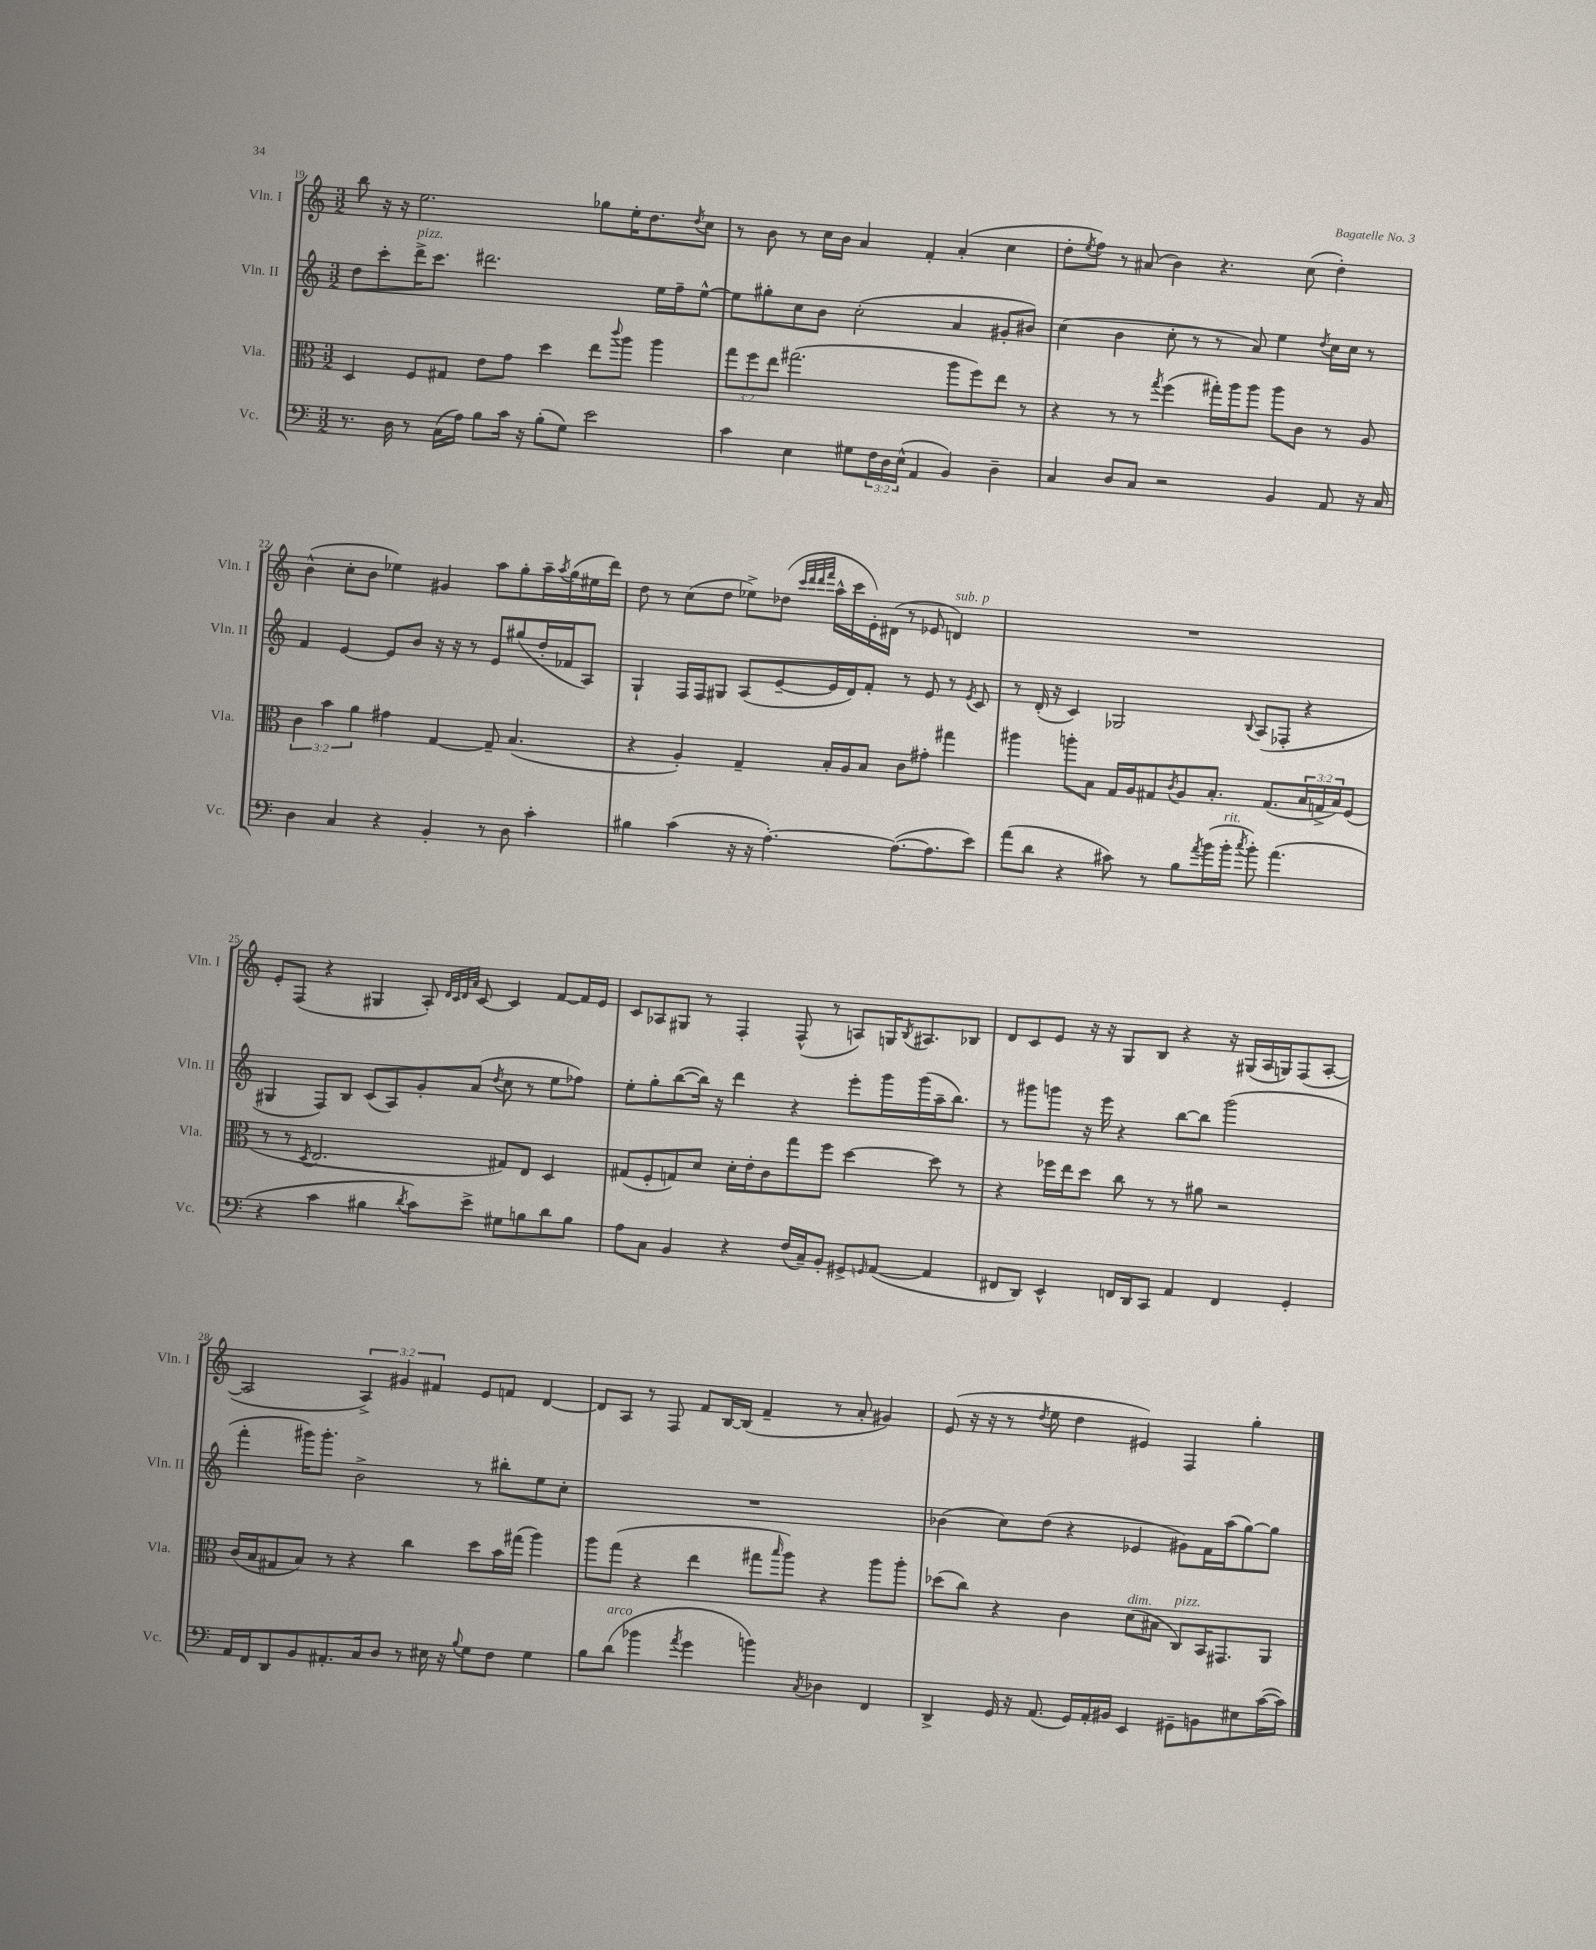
<<
\new StaffGroup <<
\new Staff = "s0" \with { instrumentName = "Vln. I" shortInstrumentName = "Vln. I" } {
    \clef treble \key c \major \numericTimeSignature \time 3/2 \override Staff.TupletNumber.text = #tuplet-number::calc-fraction-text
    b''8 r16 r16 e''2. ges''8 e''16-. d''8. \acciaccatura { d''8 } c''8 |
    r8 b'8 r8 c''16 b'16 a'4 f'4-. a'4-.( c''4 |
    d''8-. \acciaccatura { e''8 } f''8) r8 ais'8( b'4) r4. c''8( d''4-.) |
    b'4-^( c''8-. b'8 ees''4) gis'4 a''8 g''8-. a''16-- \acciaccatura { a''8 } g''16( eis''16 d'''16) |
    d''8 r8 c''8( d''8 ees''8->) des''8( \grace { c'''32 d'''32 d'''32 f'''32 } a''16-^ c'''16 e'16-.) dis'16( r8 ees'8 d'4^\markup { \italic "sub. p" }) |
    R1. |
    e'8-. f8( r4 gis4 a8-.) \grace { d'32 c'32 d'32 a'32 } c'8~ c'4 f'8~ f'16 e'16 |
    c'8 aes8 gis8 r8 f4-. f8-^( r8 a8) g16 \acciaccatura { b8 } ais8. bes8 |
    d'8 c'8 e'8 r16 r16 g8 b8 r4 r16 gis16( a16 g16) f8( a8~-. |
    a2 \tuplet 3/2 { a4->) gis'4 fis'4 } e'8 f'8 d'4~ |
    d'8 a8 r8 f8 f'8 b16~ b16( f'4-- r8 a'8-. gis'4) |
    e'8( r16 r16 r8 \acciaccatura { d''8 } e''8 d''4 eis'4) f4 g''4-. \bar "|." |
}
\new Staff = "s1" \with { instrumentName = "Vln. II" shortInstrumentName = "Vln. II" } {
    \clef treble \key c \major \numericTimeSignature \time 3/2
    d''8 c'''8-. d'''16->^\markup { \italic "pizz." } c'''8. dis'''2. e''16 f''16-- e''8~-^ |
    e''8 gis''8-. c''8 b'8 c''2-.( a'4 gis'8-. bis'8) |
    c''4( b'4 c''8-. r8 r8 a'8) e''4 \acciaccatura { d''8 } c''16 c''16 r8 |
    f'4 e'4~ e'8 b'8 r16 r16 r8 e'8 gis''8( d''16-. fes'16 a8) |
    g4-! f16 f16 gis8 a8( e'8~-- e'16 d'16) f'8-. r8 e'8 r8 \acciaccatura { e'8 } c'8 |
    r8 d'16-.( r16 c'4) ges2 \appoggiatura { b8 } a8( fes8-. r4 |
    gis4 f8) b8 c'8( a8) g'8-. a'8( \acciaccatura { d''8 } c''8 r8 e''8 fes''8) |
    e''8-. g''8-. b''8~( b''16) r16 d'''4 r4 e'''8-. g'''16 g'''16( a''16-- b''8.) |
    r8 gis'''8 g'''8 r16 e'''16 r4 b''8~ b''8 g'''2( |
    f'''4-. gis'''16) gis'''8.-. b'2-> r8 bis''8-. e''8 c''8-. |
    R1. |
    bes'4( c''8) d''8( r4 ees'4 gis'8) f'16 a''16( g''8~) g''8 \bar "|." |
}
\new Staff = "s2" \with { instrumentName = "Vla." shortInstrumentName = "Vla." } {
    \clef alto \key c \major \numericTimeSignature \time 3/2 \override Staff.TupletNumber.text = #tuplet-number::calc-fraction-text
    d4 f8 gis8 e'8 g'8 d''4 e''8 \appoggiatura { c'''8 } a''8 a''4 |
    \tuplet 3/2 { g''8 f''8 e''8 } gis''2.( a''8 f''8) e''8 r8 |
    r4 r8 r8 \acciaccatura { g''8 } f''4( gis''16-.) a''16 a''8 a''8 c'8 r8 a8 |
    \tuplet 3/2 { c'4 b'4 a'4 } gis'4 g4~ g8-- b4.( |
    r4 a4-.) g4-- b16-. a16 b8 c'8 gis'8-. gis''4 |
    ais''4 a''8-. b8 g16 a16 gis8 \acciaccatura { c'8 } a8 b8.-. gis8.( \tuplet 3/2 { b16 g16-> b16) } f8( |
    r8 r8 \acciaccatura { d8 } e2. gis8) e8 d4 |
    gis8( f8-. g8) d'8 d'16-. e'16-. c'8 g''8 f''8 d''4~ d''8 r8 |
    r4 fes''16 e''16 d''8 c''8 r8 r8 ais'8 r2 |
    c'16( b16 gis8 b8) r8 r4 c''4 d''8 b'16 gis''16( a''4) |
    a''8 g''8( r4 e''4 gis''8 \grace { b''16 } a''8) r4 a''8 a''8-. |
    des''8( c''8) r4 c'4 d'8^\markup { \italic "dim." }( bis8 c8^\markup { \italic "pizz." }) b,16 gis,8. a,8 \bar "|." |
}
\new Staff = "s3" \with { instrumentName = "Vc." shortInstrumentName = "Vc." } {
    \clef bass \key c \major \numericTimeSignature \time 3/2 \override Staff.TupletNumber.text = #tuplet-number::calc-fraction-text
    r8. d16 r8 c16( a16) b8 c'16 r16 b8-.( g8) e'2 |
    c'4 e4 gis8 \tuplet 3/2 { f16 d16 e16-^( } a,4 b,4) d4-- |
    c4 d8 c8 r2 b,4 a,8 r16 c16 |
    d4 c4 r4 b,4-. r8 d8 c'4-. |
    bis4 c'4( r16 r16 a4.~-.) a8.~( a8. e'8) |
    a'8( d'8 r4 cis'8) r8 b8 \acciaccatura { a'8 } b'16( b'16-.^\markup { \italic "rit." } \acciaccatura { c''8 } b'8-.) a'4.( |
    r4 c'4 bis4 \acciaccatura { d'8 } c'8) e'8-> gis8 b8 d'8 b8 |
    a8 c8 b,4 r4 f16( c16--) b,8-. gis,8-> \grace { g,16 } a,8~( a,4 |
    fis,8 d,8) e,4-^ f,16 d,16 c,8 a,4 f,4 g,4-. |
    a,16 f,16 d,8 b,8 ais,8.-. c16 d8 r8 eis16 r16 \appoggiatura { b8 } g8 f8 g4 |
    b8 d'8^\markup { \italic "arco" }( bes'4 \acciaccatura { a'8 } g'4 b'4) \acciaccatura { c8 } des4 f,4 |
    d,4-> g,16 r16 a,8.( g,16) a,16-. bis,16 e,4 gis,8-- b,8 eis8 c'16~( c'16) \bar "|." |
}
>>
>>
\layout { \context { \Score currentBarNumber = #19 } }
